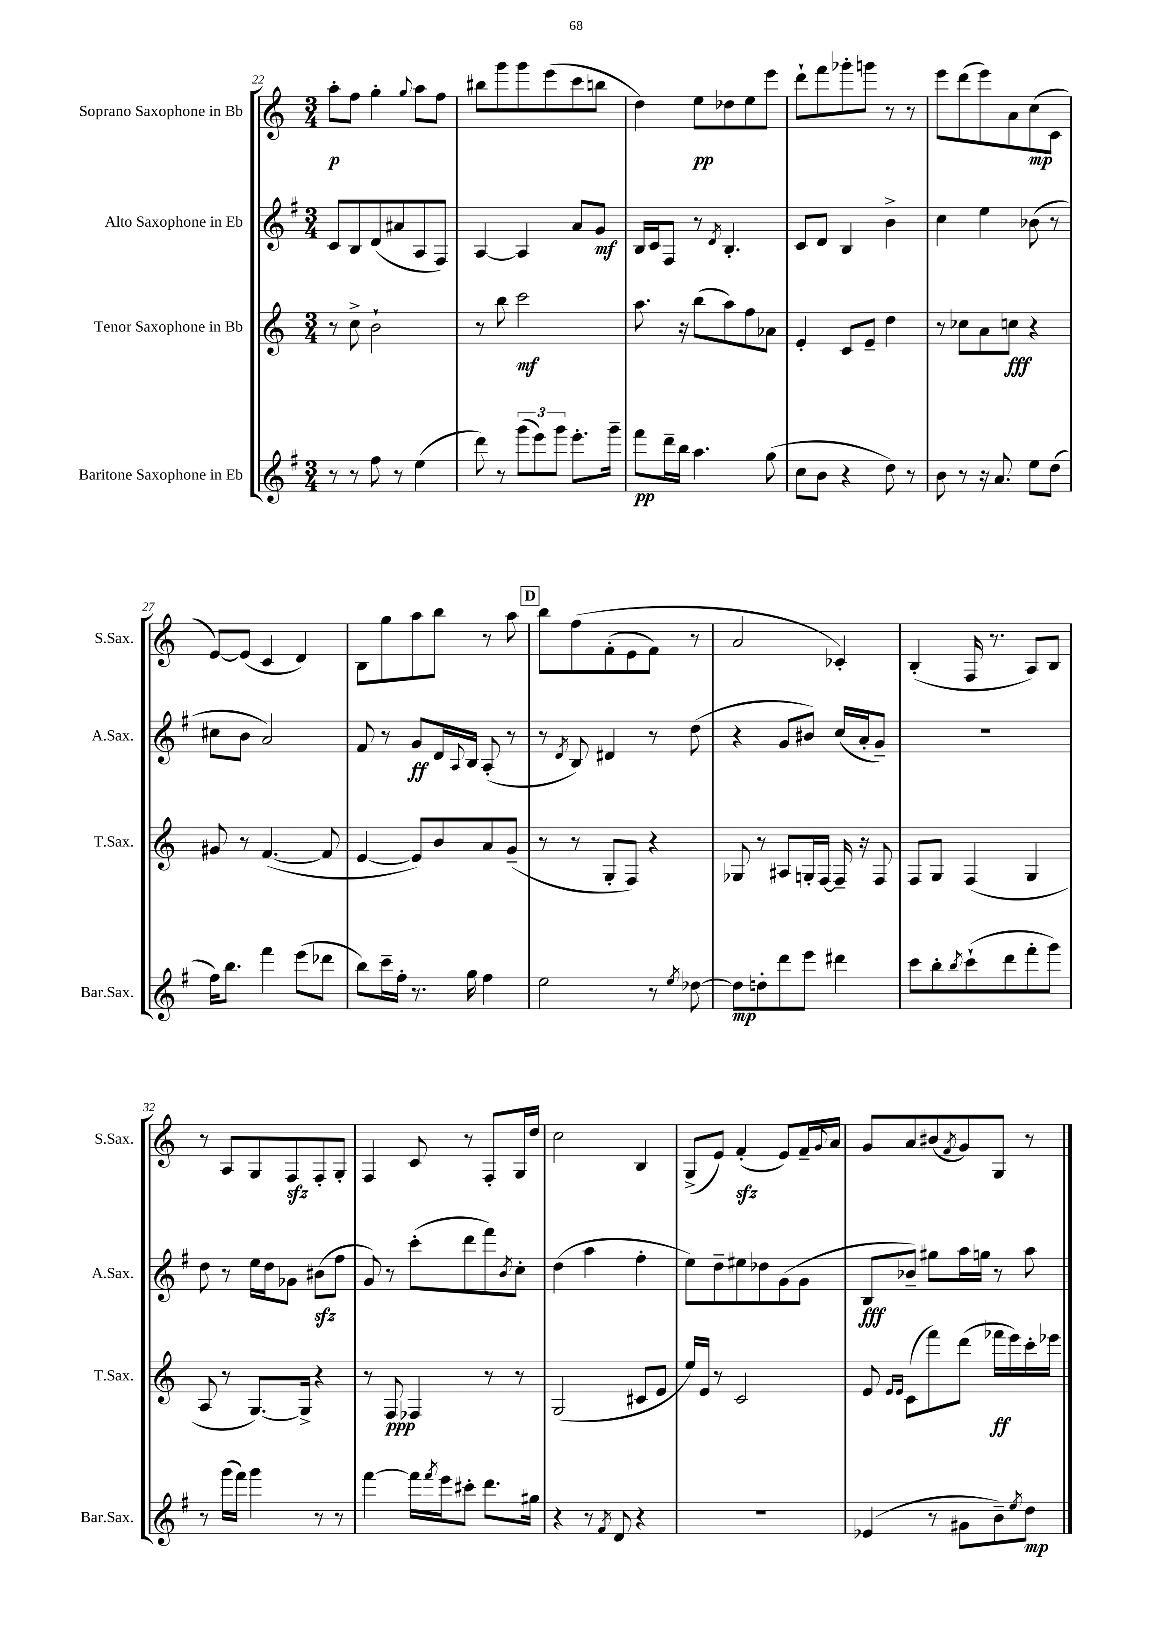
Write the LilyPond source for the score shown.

<<
\new StaffGroup <<
\new Staff = "s0" \with { instrumentName = "Soprano Saxophone in Bb" shortInstrumentName = "S.Sax." } {
    \clef treble \key c \major \numericTimeSignature \time 3/4
    a''8-.\p f''8 g''4-. \appoggiatura { g''8 } a''8 f''8 |
    bis''8 g'''8 g'''8 e'''8( c'''8 b''8 |
    d''4) e''8\pp des''8 e''8 e'''8 |
    d'''8-! f'''8 ges'''8-. g'''8 r8 r8 |
    e'''8 d'''8( e'''8) a'8 c''8\mp( c'8 |
    e'8~) e'8( c'4 d'4) |
    b8 g''8 a''8 b''8 r8 a''8 |
    \mark \markup { \box "D" } b''8 f''8\( f'8-.( e'8 f'8) r8 |
    a'2 ces'4-.\) |
    b4-.( f16 r8. a8) b8 |
    r8 a8 g8 f8\sfz f8-. g8-. |
    f4 c'8 r8 f8-. g16 d''16 |
    c''2 b4 |
    g8->( e'8) f'4-.\sfz( e'8) f'16-- \appoggiatura { g'8 } a'16 |
    g'8 a'8 bis'8( \acciaccatura { f'8 } g'8) g8 r8 \bar "|." |
}
\new Staff = "s1" \with { instrumentName = "Alto Saxophone in Eb" shortInstrumentName = "A.Sax." } {
    \clef treble \key g \major \numericTimeSignature \time 3/4
    c'8 b8 d'8( ais'8 a8 fis8) |
    a4~ a4 a'8 g'8\mf |
    b16 c'16 fis8 r8 \acciaccatura { d'8 } b4.-. |
    c'8 d'8 b4 b'4-> |
    c''4 e''4 bes'8( r8 |
    cis''8 b'8 a'2) |
    fis'8 r8 g'8\ff d'16 \appoggiatura { a8 } b16 a8-.( r8 |
    \mark \markup { \box "D" } r8 \acciaccatura { d'8 } b8) dis'4 r8 d''8( |
    r4 g'8 bis'8) c''16( a'16-. g'8--) |
    R2. |
    d''8 r8 e''16 d''16 ges'8 bis'8\sfz( fis''8 |
    g'8) r8 c'''8-.( d'''8 fis'''8) \acciaccatura { b'8 } c''8-. |
    d''4( a''4 fis''4-. |
    e''8) d''8-- eis''8 des''8 g'8( g'8 |
    b8\fff bes'8--) gis''8 a''16 g''16 r8 a''8 \bar "|." |
}
\new Staff = "s2" \with { instrumentName = "Tenor Saxophone in Bb" shortInstrumentName = "T.Sax." } {
    \clef treble \key c \major \numericTimeSignature \time 3/4
    r8 c''8-> b'2-! |
    r8 b''8 c'''2\mf |
    a''8. r16 b''8( a''8) f''8 aes'8 |
    e'4-. c'8 e'8-- d''4 |
    r8 ces''8 a'8 c''8\fff r4 |
    gis'8 r8 f'4.~( f'8 |
    e'4~ e'8) b'8 a'8 g'8--( |
    \mark \markup { \box "D" } r8 r8 g8-. f8) r4 |
    ges8 r8 ais8 g16-. f16~ f16-- r16 f8 |
    f8 g8 f4( g4 |
    a8 r8 g8.~) g16-> r4 |
    r8 f8\ppp fes4 r8 r8 |
    g2( cis'8 e'8 |
    e''16) e'16 r8 c'2 |
    e'8 \grace { e'16 e'16 } c'8( f'''8) d'''8( fes'''16\ff e'''16) c'''16-. ees'''16 \bar "|." |
}
\new Staff = "s3" \with { instrumentName = "Baritone Saxophone in Eb" shortInstrumentName = "Bar.Sax." } {
    \clef treble \key g \major \numericTimeSignature \time 3/4
    r8 r8 fis''8 r8 e''4( |
    d'''8) r8 \tuplet 3/2 { g'''8( e'''8) g'''8 } e'''8.-. g'''16-- |
    fis'''8\pp d'''16-- b''16 a''4. g''8( |
    c''8 b'8 r4 d''8) r8 |
    b'8 r8 r16 a'8. e''8 d''8( |
    fis''16) b''8. fis'''4 e'''8( des'''8 |
    b''8) c'''16-- fis''16-. r8. g''16 fis''4 |
    \mark \markup { \box "D" } e''2 r8 \acciaccatura { e''8 } des''8~ |
    des''8\mp d''8-. d'''8 e'''8 dis'''4 |
    c'''8 b''8-. \acciaccatura { b''8 } c'''8-!( d'''8 fis'''8-. g'''8) |
    r8 g'''16( fis'''16) g'''4 r8 r8 |
    fis'''4~ fis'''16 \acciaccatura { fis'''8 } e'''16 cis'''8-. d'''8. gis''16 |
    r4 r8 \acciaccatura { fis'8 } d'8 r4 |
    R2. |
    ees'4( r8 gis'8 b'8--) \acciaccatura { e''8 } d''8\mp \bar "|." |
}
>>
>>
\layout { \context { \Score currentBarNumber = #22 } }
